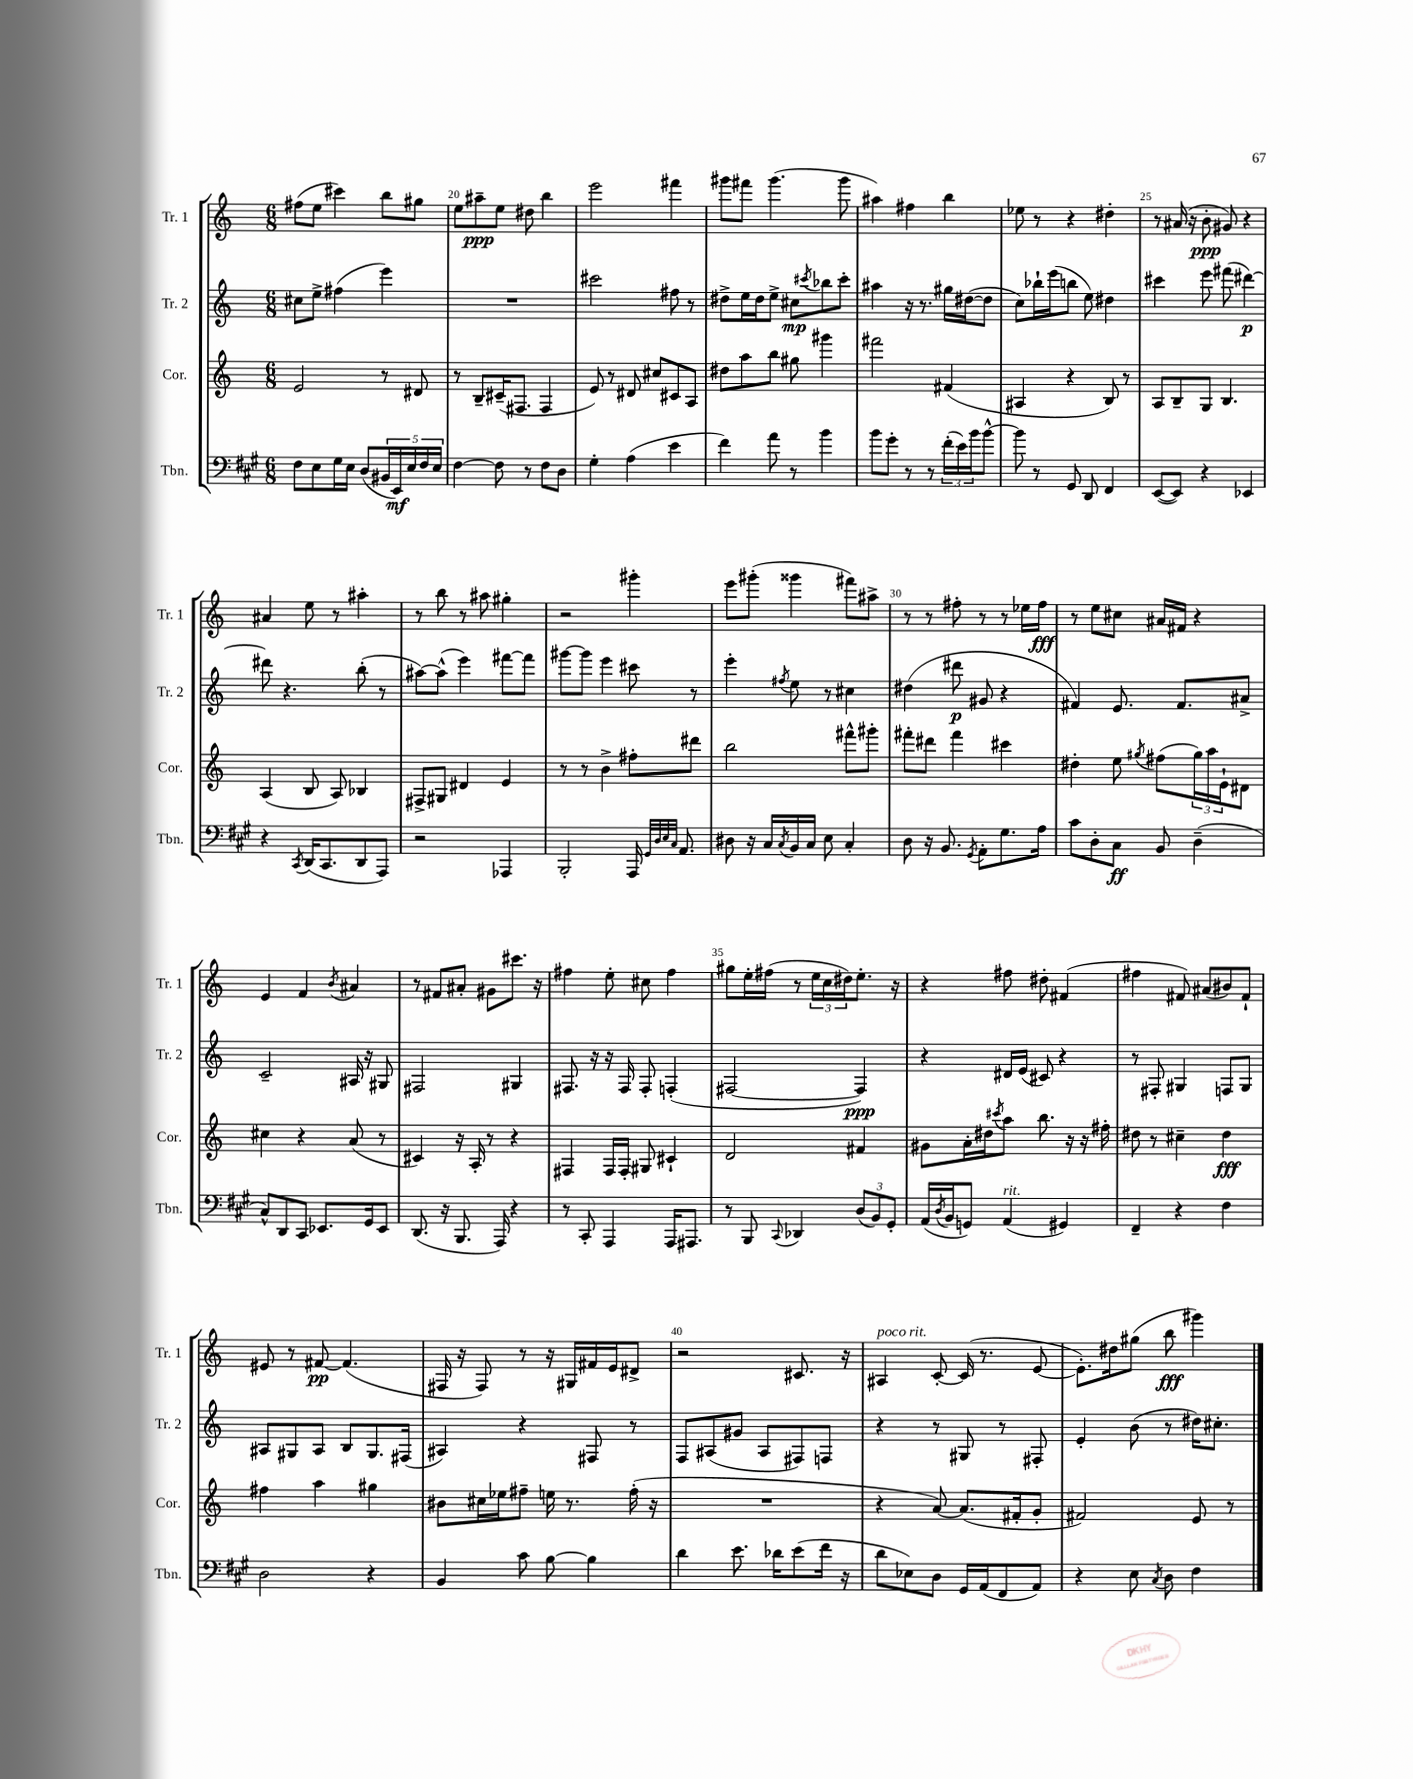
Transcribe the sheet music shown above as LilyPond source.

<<
\new StaffGroup <<
\new Staff = "s0" \with { instrumentName = "Tr. 1" shortInstrumentName = "Tr. 1" } {
    \clef treble \key c \major \numericTimeSignature \time 6/8
    fis''8( e''8 cis'''4) b''8 gis''8 |
    e''8 ais''8--\ppp e''8 dis''8 b''4 |
    e'''2 fis'''4 |
    gis'''8 fis'''8 gis'''4.( gis'''8 |
    ais''4) fis''4 b''4 |
    ees''8 r8 r4 dis''4-. |
    r8 ais'16( r16 b'8-.\ppp gis'8) r4 |
    ais'4 e''8 r8 ais''4-. |
    r8 b''8 r8 ais''8 gis''4-. |
    r2 gis'''4-. |
    e'''8 gis'''8-.( gisis'''4 fis'''8) ais''8-> |
    r8 r8 fis''8-. r8 r8 ees''16 fis''16\fff |
    r8 e''8 cis''8 ais'16 fis'16 r4 |
    e'4 f'4 \acciaccatura { b'8 } ais'4 |
    r8 fis'8 ais'8-. gis'8 cis'''8. r16 |
    fis''4 e''8-. cis''8 fis''4 |
    gis''8 e''16-. fis''16( r8 \tuplet 3/2 { e''16 c''16 dis''16) } e''8.-. r16 |
    r4 fis''8 dis''8-. fis'4( |
    fis''4 fis'8) ais'8( bis'8) fis'8-! |
    eis'8 r8 fis'8~\pp fis'4.( |
    fis16 r16 fis8) r8 r16 gis16 fis'16 e'16 dis'8-> |
    r2 cis'8. r16 |
    ais4^\markup { \italic "poco rit." } c'8~-. c'16( r8. e'8~ |
    e'8.-.) dis''16 gis''8( b''8\fff gis'''4) \bar "|." |
}
\new Staff = "s1" \with { instrumentName = "Tr. 2" shortInstrumentName = "Tr. 2" } {
    \clef treble \key c \major \numericTimeSignature \time 6/8
    cis''8 e''8-> fis''4( e'''4) |
    R2. |
    cis'''2 fis''8 r8 |
    dis''8-> e''16 dis''16 e''8-> cis''8\mp \acciaccatura { cis'''8 } bes''8 cis'''8-. |
    ais''4 r16 r8. gis''16 dis''16~( dis''8 |
    c''8) bes''16-! e'''16( b''8 e''8) dis''4 |
    cis'''4 e'''8 fis'''8( dis'''4~\p) |
    dis'''8 r4. b''8-.( r8 |
    ais''8~) ais''8-^( e'''4) fis'''8~ fis'''8 |
    gis'''8~ gis'''8 e'''4 cis'''8 r8 |
    e'''4-. \acciaccatura { fis''8 } e''8 r8 cis''4 |
    dis''4( dis'''8\p gis'8 r4 |
    fis'4) e'8. fis'8. ais'8-> |
    c'2-- ais16 r16 gis8 |
    fis2 gis4 |
    fis8. r16 r16 fis16 fis8-. f4-.( |
    fis2~ fis4\ppp) |
    r4 dis'16 e'16( cis'8) r4 |
    r8 fis8-. gis4 f8 gis8 |
    ais8 gis8 ais8 b8 gis8. fis16( |
    ais4) r4 fis8 r8 |
    f8 ais8( gis'8 ais8 fis8) f8 |
    r4 r8 gis8 r8 fis8-. |
    e'4-. b'8( r8 dis''16) cis''8.-. \bar "|." |
}
\new Staff = "s2" \with { instrumentName = "Cor." shortInstrumentName = "Cor." } {
    \clef treble \key c \major \numericTimeSignature \time 6/8
    e'2 r8 dis'8 |
    r8 b8-- cis'16--( fis8. fis4 |
    e'8) r8 dis'8 cis''8 cis'8 a8 |
    dis''8 a''8 b''8 gis''8 gis'''4 |
    fis'''2 fis'4( |
    ais4 r4 b8) r8 |
    a8 b8-- g8 b4. |
    a4( b8 a8) bes4 |
    fis8-> gis8 dis'4 e'4 |
    r8 r8 b'4-> fis''8-. dis'''8 |
    b''2 fis'''8-^ gis'''8-. |
    fis'''8-. dis'''8 fis'''4 cis'''4 |
    dis''4-. e''8 \acciaccatura { gis''8 } fis''8( \tuplet 3/2 { gis''16) a''16 e'16-! } dis'8 |
    cis''4 r4 a'8( r8 |
    cis'4) r16 a16-. r8 r4 |
    fis4 fis16 fis16-. gis8 cis'4-! |
    d'2 fis'4 |
    gis'8 a'16-. dis''16 \acciaccatura { cis'''8 } a''8 b''8. r16 r16 fis''16-. |
    dis''8 r8 cis''4-- dis''4\fff |
    fis''4 a''4 gis''4 |
    bis'8 cis''16 ees''16 fis''8-- e''16 r8. fis''16-.( r16 |
    R2. |
    r4 a'8~) a'8.( fis'16-. g'8-. |
    fis'2) e'8 r8 \bar "|." |
}
\new Staff = "s3" \with { instrumentName = "Tbn." shortInstrumentName = "Tbn." } {
    \clef bass \key a \major \numericTimeSignature \time 6/8
    fis8 e8 gis16 e16 d8( \tuplet 5/4 { bis,16 e,16\mf) e16 fis16 e16 } |
    fis4~ fis8 r8 fis8 d8 |
    gis4-. a4( e'4 |
    fis'4) a'8 r8 b'4 |
    b'8 gis'8-. r8 r8 \tuplet 3/2 { fis'16-.( e'16) b'16 } b'8~-^ |
    b'8 r8 gis,8 d,8 fis,4 |
    e,8~( e,8) r4 ees,4 |
    r4 \acciaccatura { cis,8 } d,16( cis,8. d,8 a,,8) |
    r2 aes,,4 |
    b,,2-. a,,16 \grace { gis,32 d32 e32 cis32 } a,8. |
    dis8 r16 cis16 \acciaccatura { cis8 } b,16 cis16 e8 cis4-. |
    d8 r16 b,8. \acciaccatura { gis,8 } a,8-. gis8. a16 |
    cis'8 d8-. cis8\ff b,8 d4--( |
    cis8-^) d,8 cis,8 ees,8. gis,16 ees,8 |
    d,8.( r16 b,,8. a,,16) r4 |
    r8 cis,8-. a,,4 a,,16 ais,,8. |
    r8 b,,8 \appoggiatura { cis,8 } des,4 \tuplet 3/2 { d8( b,8) gis,8-. } |
    a,16( \acciaccatura { d8 } b,16 g,8) a,4^\markup { \italic "rit." }( gis,4) |
    fis,4-- r4 fis4 |
    d2 r4 |
    b,4 cis'8 b8~ b4 |
    d'4 e'8. des'16 e'8( fis'16 r16 |
    d'8 ees8) d8 gis,16 a,16( fis,8 a,8) |
    r4 e8 \acciaccatura { cis8 } d8 fis4 \bar "|." |
}
>>
>>
\layout { \context { \Score currentBarNumber = #19 \override BarNumber.break-visibility = ##(#f #t #t) barNumberVisibility = #(every-nth-bar-number-visible 5) } }
